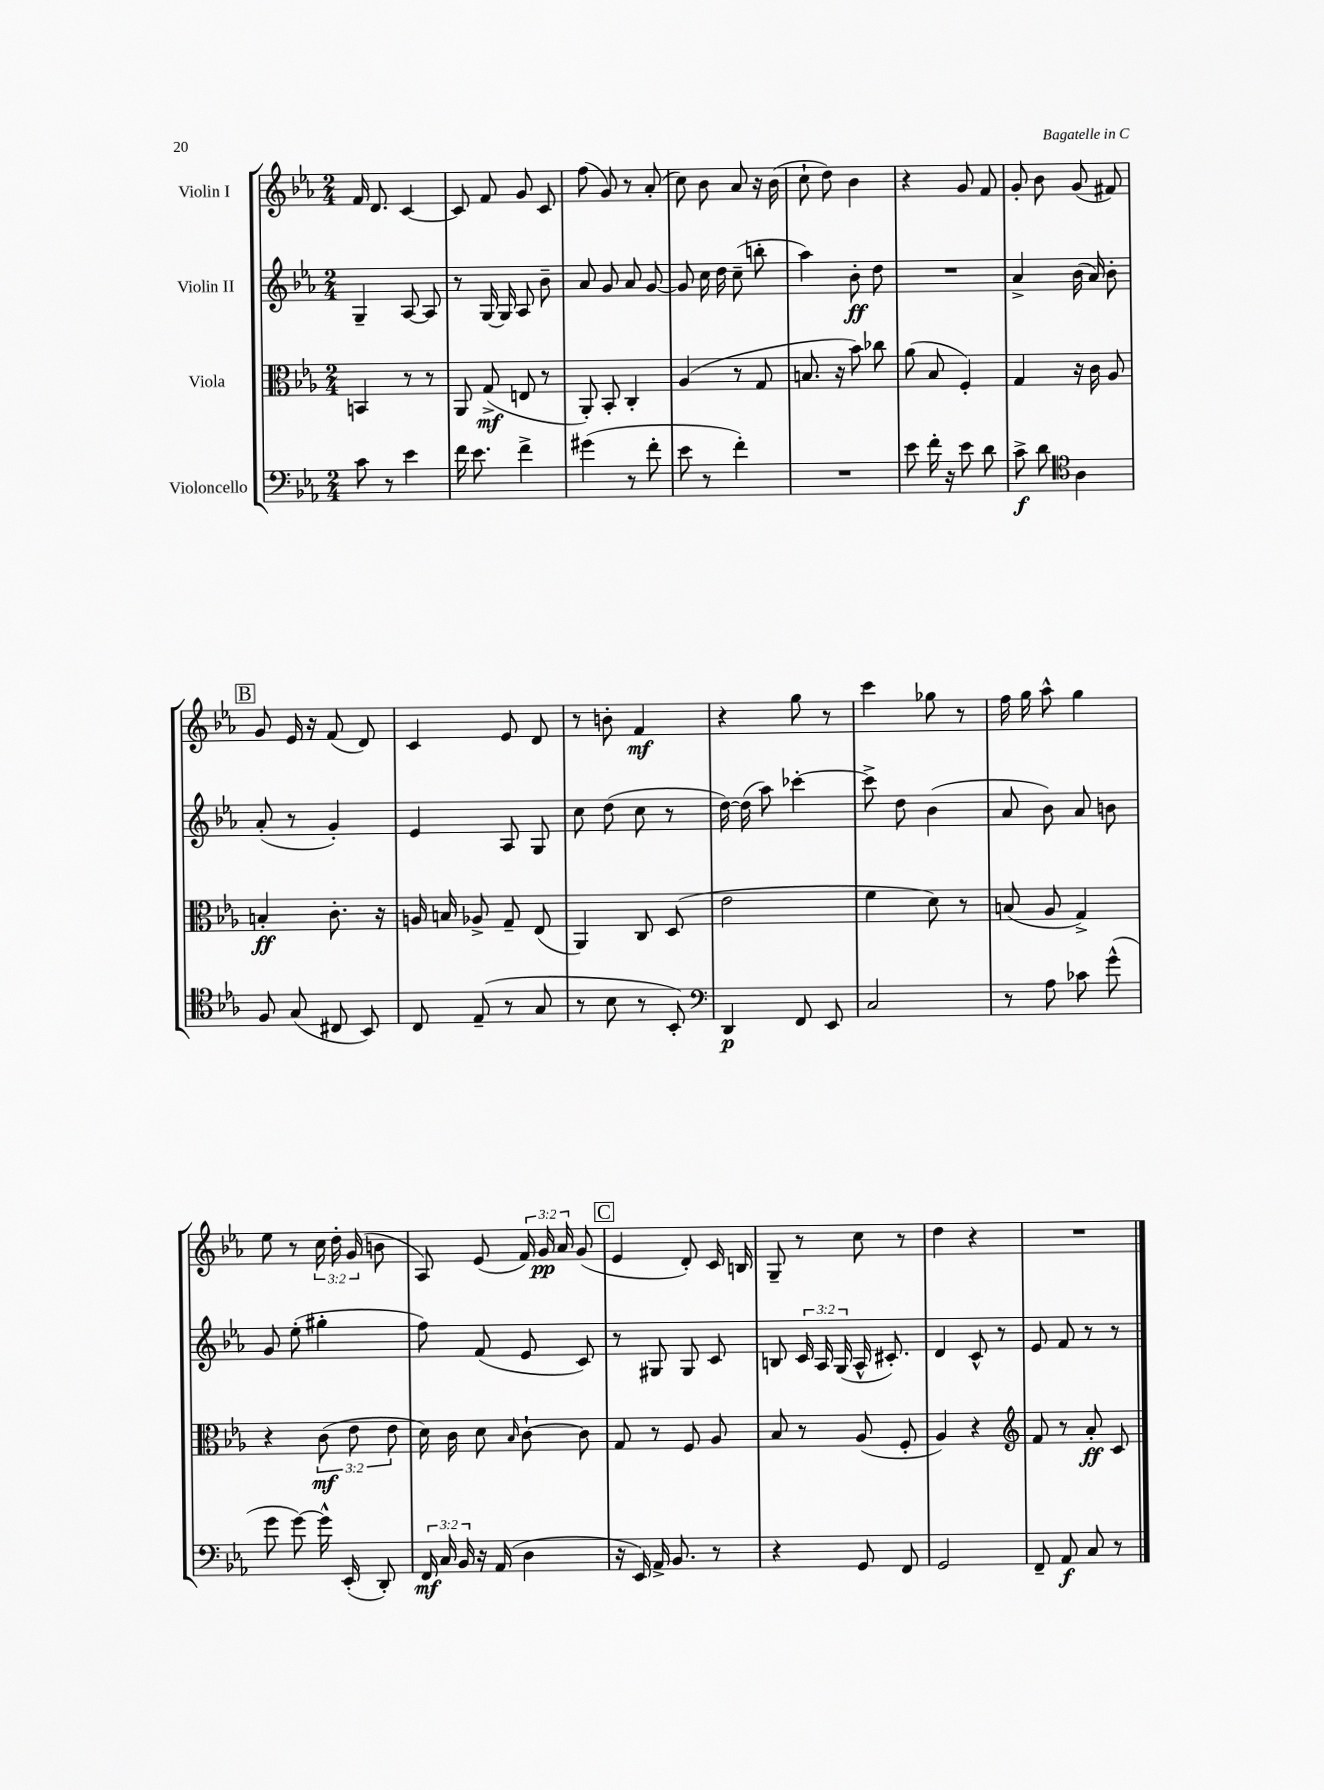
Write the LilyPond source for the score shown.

<<
\new StaffGroup <<
\new Staff = "s0" \with { instrumentName = "Violin I" } {
    \clef treble \key ees \major \numericTimeSignature \time 2/4 \override Staff.TupletNumber.text = #tuplet-number::calc-fraction-text
    \autoBeamOff f'16 d'8. c'4~ |
    c'8 f'8 g'8 c'8 |
    f''8( g'8) r8 aes'8-.( |
    c''8) bes'8 aes'8 r16 bes'16( |
    c''8-! d''8) bes'4 |
    r4 g'8 f'8 |
    g'8-. bes'8 g'8( fis'8) |
    \mark \markup { \box "B" } g'8 ees'16 r16 f'8( d'8) |
    c'4 ees'8 d'8 |
    r8 b'8-. f'4\mf |
    r4 g''8 r8 |
    c'''4 ges''8 r8 |
    f''16 g''16 aes''8-^ g''4 |
    ees''8 r8 \tuplet 3/2 { c''16 d''16-. g'16( } b'8 |
    aes8) ees'8( \tuplet 3/2 { f'16) g'16\pp aes'16 } g'8( |
    \mark \markup { \box "C" } ees'4 d'8-.) c'16 b16 |
    g8-- r8 c''8 r8 |
    d''4 r4 |
    R2 \bar "|." |
}
\new Staff = "s1" \with { instrumentName = "Violin II" } {
    \clef treble \key ees \major \numericTimeSignature \time 2/4 \override Staff.TupletNumber.text = #tuplet-number::calc-fraction-text
    \autoBeamOff g4-- aes8~ aes8 |
    r8 g16~ g16 aes8 bes'8-- |
    aes'8 g'8 aes'8 g'8~ |
    g'8 c''16 d''16 c''8--( b''8-. |
    aes''4) bes'8-.\ff d''8 |
    R2 |
    aes'4-> bes'16( aes'16) bes'8-. |
    \mark \markup { \box "B" } aes'8-.( r8 g'4-.) |
    ees'4 aes8 g8 |
    c''8 d''8( c''8 r8 |
    d''16~) d''16( aes''8) ces'''4~-. |
    ces'''8-> d''8 bes'4( |
    aes'8 bes'8) aes'8 b'8 |
    g'8 ees''8-.( gis''4-. |
    f''8) f'8( ees'8 c'8) |
    \mark \markup { \box "C" } r8 gis8 gis8 c'8 |
    b8 \tuplet 3/2 { c'16 aes16 g16( } aes16-^ cis'8.-.) |
    d'4 c'8-^ r8 |
    ees'8 f'8 r8 r8 \bar "|." |
}
\new Staff = "s2" \with { instrumentName = "Viola" } {
    \clef alto \key ees \major \numericTimeSignature \time 2/4 \override Staff.TupletNumber.text = #tuplet-number::calc-fraction-text
    \autoBeamOff b,4 r8 r8 |
    aes,8 g8->\mf( e8 r8 |
    aes,8-.) bes,8-. c4-. |
    aes4( r8 g8 |
    b8. r16 bes'8) ces''8 |
    aes'8( bes8 f4-.) |
    g4 r16 c'16 aes8 |
    \mark \markup { \box "B" } b4-.\ff c'8.-. r16 |
    a16 b16 aes8-> g8-- ees8( |
    aes,4) c8 d8( |
    ees'2 |
    f'4 d'8) r8 |
    b8( aes8 g4->) |
    r4 \tuplet 3/2 { c'8\mf( ees'8 ees'8 } |
    d'16) c'16 d'8 \grace { bes16 } c'8~-! c'8 |
    \mark \markup { \box "C" } g8 r8 f8 aes8 |
    bes8 r8 aes8( f8-. |
    aes4) r4 |
    \clef treble f'8 r8 aes'8-.\ff c'8 \bar "|." |
}
\new Staff = "s3" \with { instrumentName = "Violoncello" } {
    \clef bass \key ees \major \numericTimeSignature \time 2/4 \override Staff.TupletNumber.text = #tuplet-number::calc-fraction-text
    \autoBeamOff c'8 r8 ees'4 |
    f'16 ees'8. f'4-> |
    gis'4( r8 f'8-. |
    ees'8 r8 f'4-.) |
    R2 |
    ees'8 f'16-. r16 ees'8 d'8 |
    c'8->\f d'8 \clef tenor aes4 |
    \mark \markup { \box "B" } f8 g8( cis8 bes,8) |
    c8 ees8--( r8 g8 |
    r8 bes8 r8 bes,8-.) |
    \clef bass d,4\p f,8 ees,8 |
    c2 |
    r8 aes8 ces'8 g'8-^( |
    g'8 g'8~) g'16-^ ees,16-.( d,8-.) |
    \tuplet 3/2 { f,16\mf c16 bes,16 } r16 aes,16( d4 |
    \mark \markup { \box "C" } r16 ees,16) aes,16-> bes,8. r8 |
    r4 g,8 f,8 |
    g,2 |
    f,8-- aes,8\f c8 r8 \bar "|." |
}
>>
>>
\layout { \context { \Score \remove "Bar_number_engraver" } }
